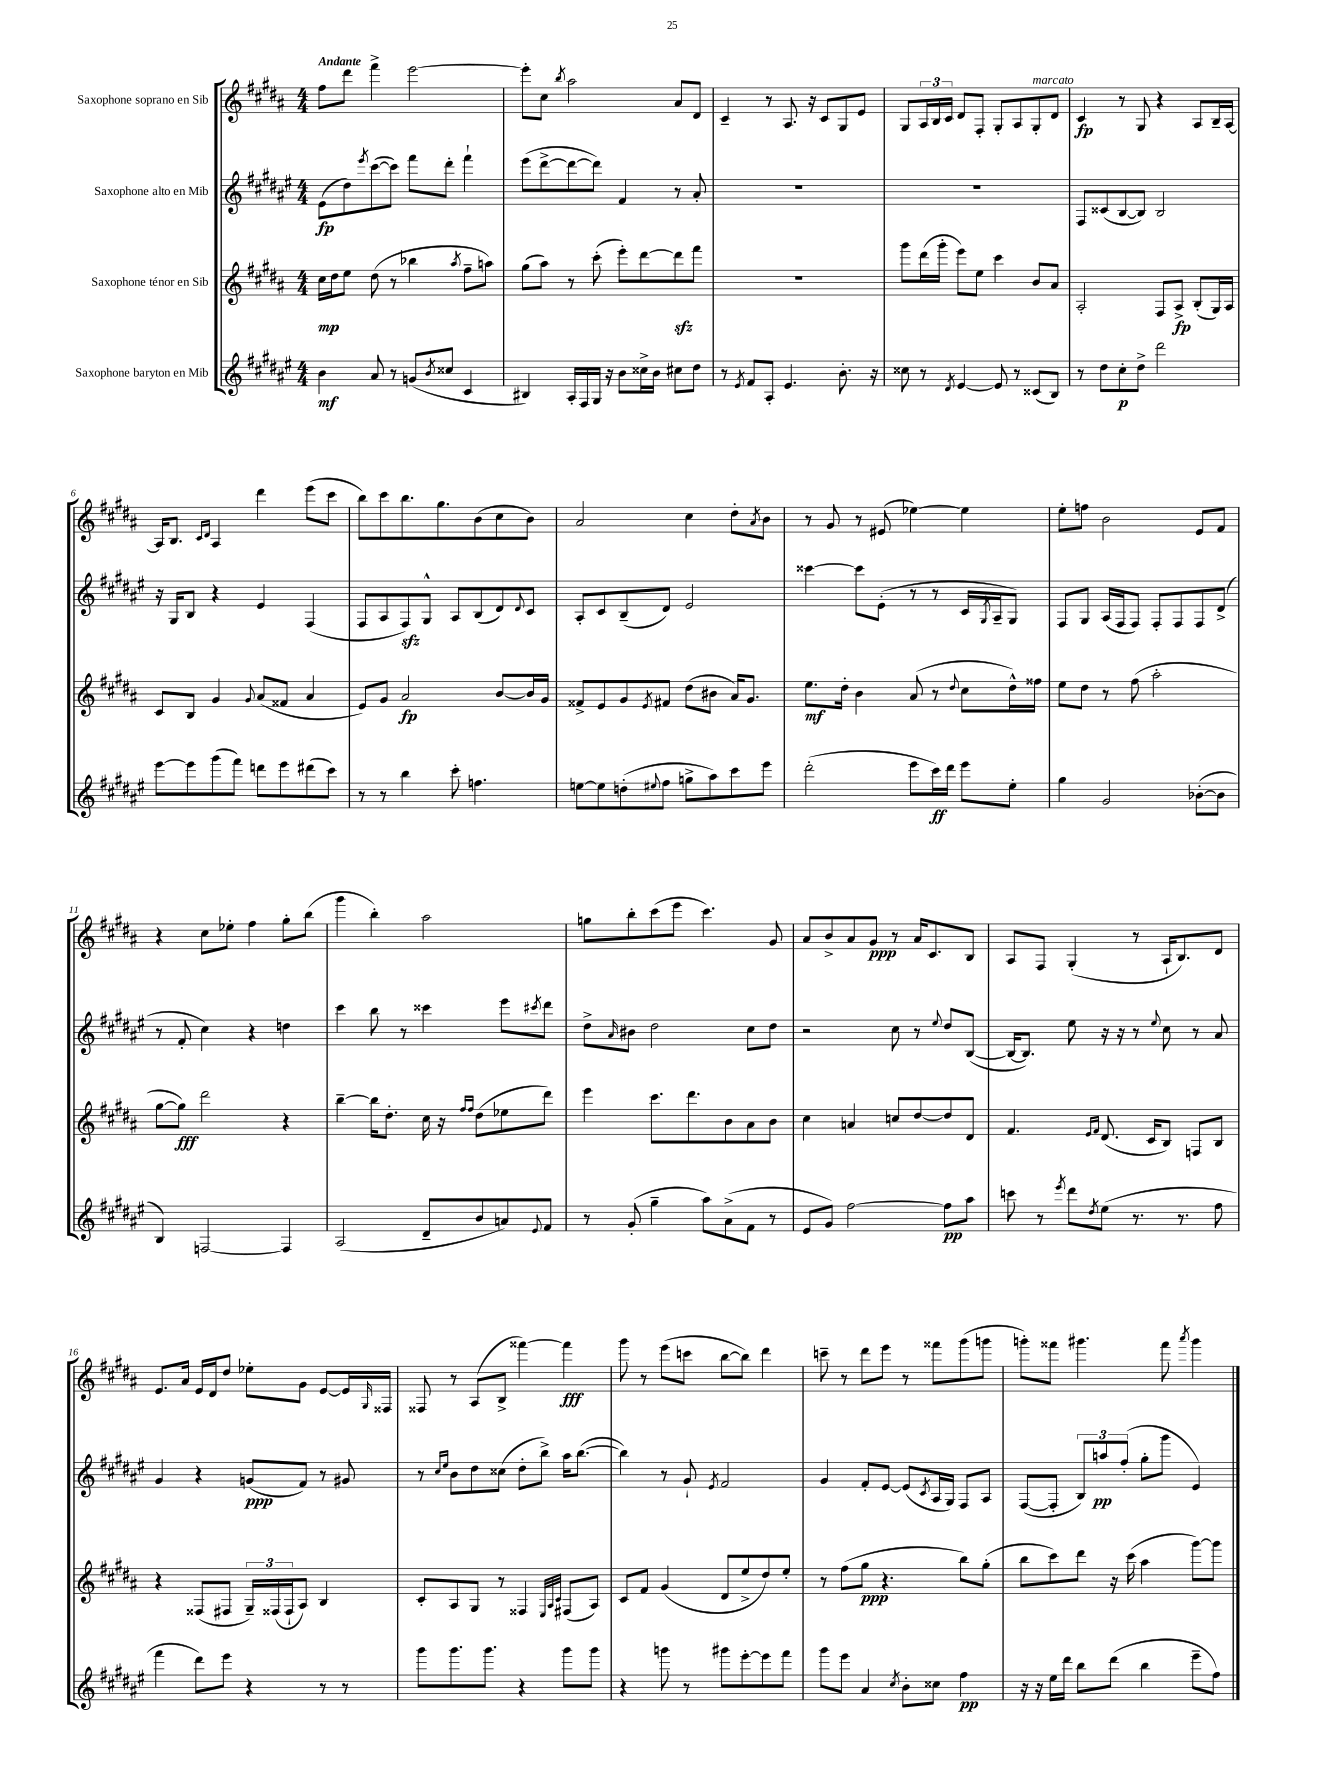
<<
\new StaffGroup <<
\new Staff = "s0" \with { instrumentName = "Saxophone soprano en Sib" } {
    \clef treble \key b \major \numericTimeSignature \time 4/4 \tempo "Andante"
    fis''8 dis'''8 fis'''4-> e'''2~ |
    e'''8-. cis''8 \acciaccatura { b''8 } ais''2 ais'8 dis'8 |
    cis'4-- r8 ais8. r16 cis'8 gis8 e'8 |
    gis8 \tuplet 3/2 { ais16 b16 cis'16 } dis'8 fis8-. gis8-. ais8 gis8-.^\markup { \italic "marcato" } dis'8 |
    cis'4\fp r8 gis8 r4 ais8 b16-- ais16~ |
    ais16 b8. \grace { cis'16 dis'16 } ais4 dis'''4 e'''8( cis'''8 |
    b''8) cis'''8 b''8. gis''8. b'8( cis''8 b'8) |
    ais'2 cis''4 dis''8-. \acciaccatura { ais'8 } b'8 |
    r8 gis'8 r8 eis'8( ees''4~) ees''4 |
    e''8-. f''8 b'2 e'8 fis'8 |
    r4 cis''8 ees''8-. fis''4 gis''8-. b''8( |
    gis'''4 b''4-.) ais''2 |
    g''8 b''8-. cis'''8( e'''8 cis'''4.) gis'8 |
    ais'8 b'8-> ais'8 gis'8\ppp r8 ais'16 cis'8. b8 |
    ais8 fis8 gis4-.( r8 ais16-! b8.) dis'8 |
    e'8. ais'16 e'16 dis'16 dis''8 ees''8-. gis'8 e'8~ e'16 \grace { gis16 } fisis16 |
    fisis8 r8 ais8( b8-> fisis'''4~) fisis'''4\fff |
    gis'''8 r8 e'''8( c'''8 b''8~ b''8) dis'''4 |
    c'''8-- r8 dis'''8 e'''8 r8 fisis'''8 gis'''8( g'''8 |
    g'''8-.) fisis'''8 gis'''4. fisis'''8 \acciaccatura { ais'''8 } gis'''4 \bar "|." |
}
\new Staff = "s1" \with { instrumentName = "Saxophone alto en Mib" } {
    \clef treble \key fis \major \numericTimeSignature \time 4/4
    eis'8\fp( dis''8) \acciaccatura { eis'''8 } cis'''8~( cis'''8) fis'''8 dis'''8-. fis'''4-! |
    eis'''8( dis'''8~-> dis'''8~ dis'''8) fis'4 r8 ais'8-. |
    R1 |
    R1 |
    fis8 cisis'8( b8~ b8) b2 |
    r16 gis16 b8 r4 eis'4 fis4( |
    fis8 ais8 fis8\sfz) gis8-^ ais8 b8( dis'8) \appoggiatura { dis'8 } cis'8 |
    ais8-. cis'8 b8--( dis'8) eis'2 |
    cisis'''4~ cisis'''8 eis'8-.( r8 r8 cis'16 \acciaccatura { gis8 } ais16-- gis8) |
    fis8 gis8 ais16( fis16 fis8) fis8-. fis8 fis8 dis'8->( |
    r8 fis'8-. cis''4) r4 d''4 |
    cis'''4 b''8 r8 cisis'''4 eis'''8 \acciaccatura { cis'''8 } dis'''8 |
    dis''8-> \grace { ais'16 } bis'8 dis''2 cis''8 dis''8 |
    r2 cis''8 r8 \appoggiatura { eis''8 } dis''8 b8~( |
    b16~ b8.) eis''8 r16 r16 r8 \appoggiatura { eis''8 } cis''8 r8 ais'8 |
    gis'4 r4 g'8\ppp( fis'8) r8 gis'8 |
    r8 \grace { cis''16 eis''16 } b'8 dis''8 cisis''8( dis''8-. b''8->) ais''16 b''8.~( |
    b''4) r8 gis'8-! \acciaccatura { eis'8 } fis'2 |
    gis'4 fis'8-. eis'8~ eis'8( \acciaccatura { cis'8 } ais16 gis16) fis8 ais8 |
    fis8~( fis8-. \tuplet 3/2 { b8) a''8\pp fis''8-.( } gis''8-. gis'''8 eis'4) \bar "|." |
}
\new Staff = "s2" \with { instrumentName = "Saxophone ténor en Sib" } {
    \clef treble \key b \major \numericTimeSignature \time 4/4
    cis''16\mp dis''16 e''8 dis''8( r8 bes''4 \acciaccatura { ais''8 } fis''8-- a''8) |
    gis''8( ais''8) r8 cis'''8-.( e'''8-.) dis'''8~ dis'''8\sfz fis'''8 |
    R1 |
    gis'''8 dis'''16( gis'''16-. e'''8) e''8 cis'''4 b'8 ais'8 |
    ais2-. fis8 ais8->\fp b8-.( gis16) ais16 |
    cis'8 b8 gis'4 \appoggiatura { gis'8 } ais'8( fisis'8 ais'4 |
    e'8) gis'8 ais'2\fp b'8~ b'16 gis'16 |
    fisis'8-> e'8 gis'8 \acciaccatura { e'8 } fis'8 dis''8( bis'8 ais'16) gis'8. |
    e''8.\mf dis''16-. b'4 ais'8( r8 \appoggiatura { dis''8 } cis''8 dis''16-^) fisis''16 |
    e''8 dis''8 r8 fis''8( ais''2-. |
    gis''8~ gis''8\fff) dis'''2 r4 |
    b''4~-- b''16 dis''8.-. cis''16 r16 \grace { fis''16 fis''16 } dis''8( ees''8 dis'''8) |
    e'''4 cis'''8. dis'''8. b'8 ais'8 b'8 |
    cis''4 a'4 c''8 dis''8~ dis''8 dis'8 |
    fis'4. \grace { e'16 fis'16 } dis'8.( cis'16 b8) f8 b8 |
    r4 fisis8( fis8 \tuplet 3/2 { gis16--) fisis16( fisis16-! } ais8) b4 |
    cis'8-. ais8 gis8 r8 fisis4 \grace { e32 ais32 cis'32 } fis8( ais8) |
    cis'8 fis'8 gis'4( dis'8 e''8-> dis''8) e''8-. |
    r8 fis''8( gis''8\ppp r4. b''8) gis''8-.( |
    b''8 cis'''8) dis'''8 r16 cis'''16( ais''4 gis'''8~) gis'''8 \bar "|." |
}
\new Staff = "s3" \with { instrumentName = "Saxophone baryton en Mib" } {
    \clef treble \key fis \major \numericTimeSignature \time 4/4
    b'4\mf ais'8 r8 g'8( \acciaccatura { b'8 } cisis''8 cis'4 |
    bis4) ais16-. fis16 gis16 r16 b'8 cisis''16-> b'16 cis''8 dis''8 |
    r8 \acciaccatura { eis'8 } fis'8 ais8-. eis'4. b'8.-. r16 |
    cisis''8 r8 \acciaccatura { dis'8 } eis'4~ eis'8 r8 cisis'8( b8) |
    r8 dis''8 cis''8-.\p dis''8-> dis'''2 |
    eis'''8~ eis'''8 gis'''8( fis'''8) d'''8 eis'''8 dis'''8( cis'''8) |
    r8 r8 b''4 cis'''8-. f''4. |
    e''8~ e''8 d''8-.( \appoggiatura { eis''8 } fis''8 g''8-> ais''8) cis'''8 eis'''8 |
    dis'''2-.( eis'''8 cis'''16\ff) dis'''16 eis'''8 eis''8-. |
    gis''4 gis'2 bes'8~-.( bes'8 |
    b4) f2~ f4 |
    ais2( dis'8-- b'8 a'8) \appoggiatura { eis'8 } fis'8 |
    r8 gis'8-.( gis''4-- ais''8) ais'8->( fis'8 r8 |
    eis'8 gis'8) fis''2~ fis''8\pp ais''8 |
    c'''8 r8 \acciaccatura { eis'''8 } dis'''8 \acciaccatura { dis''8 } eis''8( r8. r8. fis''8 |
    fis'''4 dis'''8) eis'''8 r4 r8 r8 |
    gis'''8 gis'''8. gis'''8. r4 gis'''8 gis'''8 |
    r4 g'''8 r8 gis'''8 eis'''8~-. eis'''8 fis'''8 |
    gis'''8 eis'''8 ais'4 \acciaccatura { cis''8 } b'8-. cisis''8 fis''4\pp |
    r16 r16 eis''16 dis'''16 b''8 dis'''8( b''4 eis'''8-- fis''8) \bar "|." |
}
>>
>>
